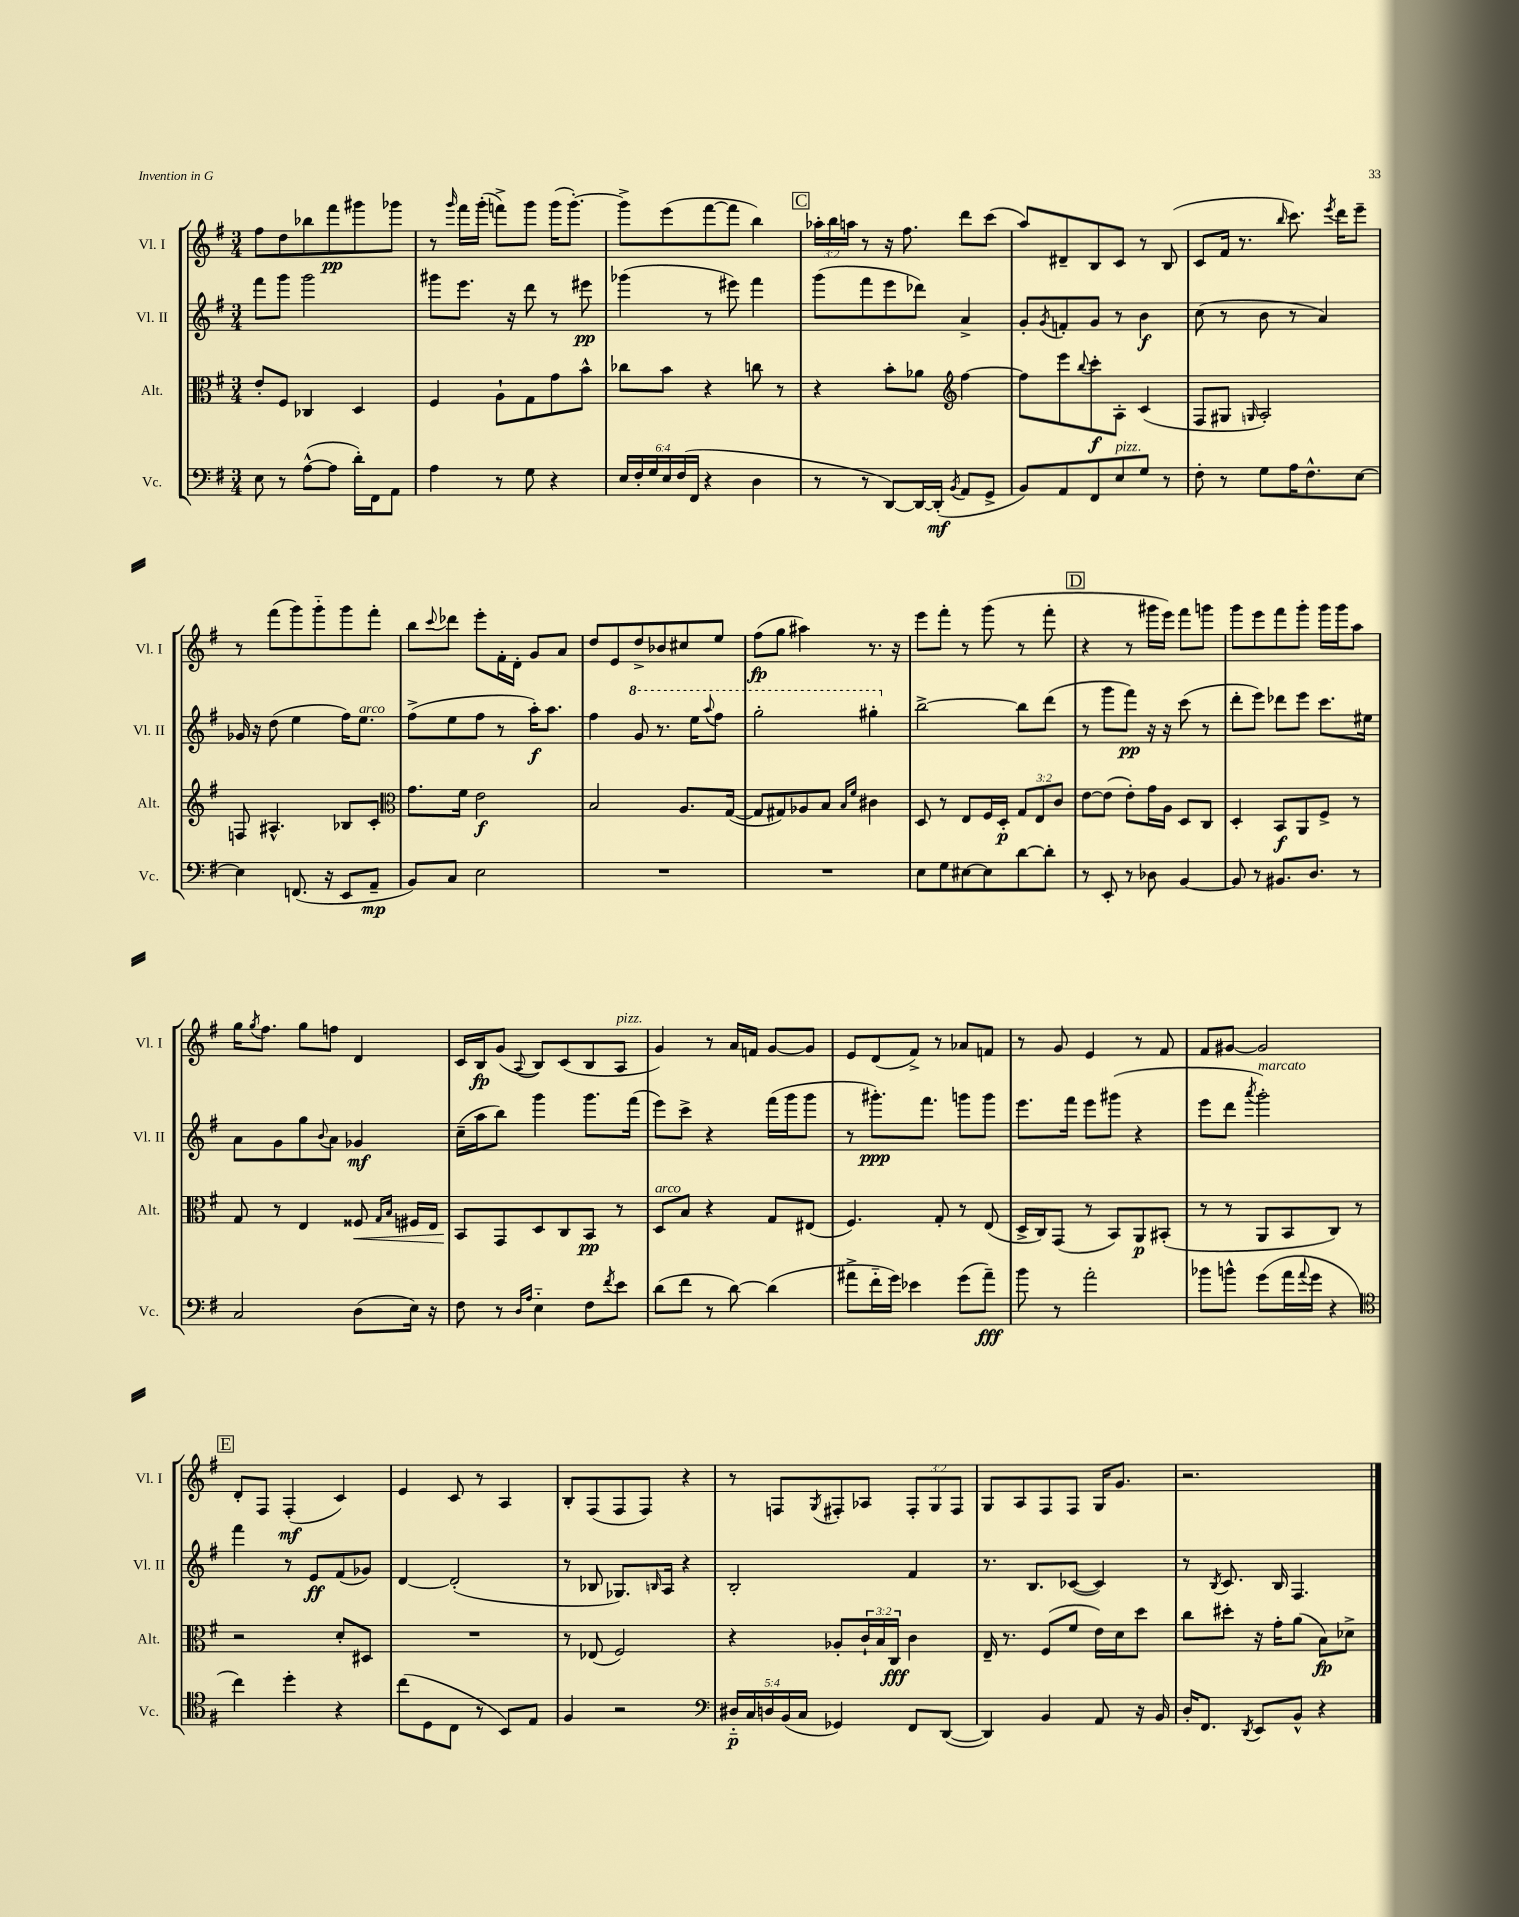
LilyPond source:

<<
\new StaffGroup <<
\new Staff = "s0" \with { instrumentName = "Vl. I" shortInstrumentName = "Vl. I" } {
    \clef treble \key g \major \numericTimeSignature \time 3/4 \override Staff.TupletNumber.text = #tuplet-number::calc-fraction-text
    fis''8 d''8 bes''8 fis'''8\pp gis'''8 ges'''8 |
    r8 \grace { g'''16 } fis'''16 g'''16-.( f'''8->) g'''8 g'''16( g'''8.~-.) |
    g'''8-> e'''8( fis'''8~ fis'''8 b''4) |
    \mark \markup { \box "C" } \tuplet 3/2 { aes''16-. b''16 a''16 } r8 r16 fis''8. d'''8 c'''8( |
    a''8) dis'8-- b8 c'8 r8 b8( |
    c'8 fis'16 r8. \grace { b''16 } c'''8.) \acciaccatura { e'''8 } d'''16 e'''8-- |
    r8 fis'''8( g'''8) g'''8-_ g'''8 fis'''8-. |
    b''8 \appoggiatura { c'''8 } des'''8 e'''8-. fis'16-. d'16-. g'8 a'8 |
    d''8 e'8 d''8-> bes'8 cis''8 e''8 |
    fis''8\fp( g''8 ais''4) r8. r16 |
    e'''8 fis'''8-. r8 g'''8( r8 fis'''8-. |
    \mark \markup { \box "D" } r4 r8 gis'''16 e'''16) fis'''8 g'''8 |
    g'''8 e'''8 fis'''8 g'''8-. g'''16 g'''16 a''8 |
    g''16 \acciaccatura { g''8 } fis''8. g''8 f''8 d'4 |
    c'16 b16\fp g'8( \appoggiatura { a8 } b8) c'8( b8 a8^\markup { \italic "pizz." } |
    g'4) r8 a'16 f'16 g'8~ g'8 |
    e'8 d'8( fis'8->) r8 aes'8 f'8 |
    r8 g'8 e'4 r8 fis'8 |
    fis'8 gis'8~ gis'2 |
    \mark \markup { \box "E" } d'8-. fis8 fis4-.\mf( c'4) |
    e'4 c'8 r8 a4 |
    b8-. fis8( fis8 fis8) r4 |
    r8 f8 \acciaccatura { g8 } fis8-. aes8 \tuplet 3/2 { fis8-. g8 fis8 } |
    g8 a8 fis8 fis8 g16 g'8. |
    r2. \bar "|." |
}
\new Staff = "s1" \with { instrumentName = "Vl. II" shortInstrumentName = "Vl. II" } {
    \clef treble \key g \major \numericTimeSignature \time 3/4
    fis'''8 g'''8 g'''2 |
    gis'''8 e'''8. r16 d'''8 r8 eis'''8\pp |
    ges'''4( r8 eis'''8) fis'''4 |
    \mark \markup { \box "C" } g'''8( fis'''8 e'''8 des'''8) a'4-> |
    g'8-. \acciaccatura { g'8 } f'8-. g'8 r8 b'4\f |
    c''8( r8 b'8 r8 a'4) |
    ges'16 r16 d''8( e''4 fis''16) e''8.^\markup { \italic "arco" } |
    fis''8->( e''8 fis''8 r8 a''16-.\f) a''8. |
    fis''4 \ottava #1 g''8 r8. e'''16 \appoggiatura { a'''8 } fis'''8 |
    g'''2-. gis'''4-. \ottava #0 |
    b''2~-> b''8 d'''8( |
    \mark \markup { \box "D" } r8 g'''8 fis'''8\pp) r16 r16 c'''8( r8 |
    d'''8-. e'''8) des'''8 e'''8 c'''8. eis''16 |
    a'8 g'8 g''8 \appoggiatura { b'8 } a'8 ges'4\mf |
    c''16--( a''16 b''8) g'''4 g'''8. fis'''16( |
    e'''8) c'''8-> r4 fis'''16( g'''16 g'''8 |
    r8 gis'''8.-.\ppp) fis'''8. g'''8 g'''8 |
    e'''8. fis'''16 e'''8 gis'''8( r4 |
    e'''8 d'''8 \acciaccatura { a'''8 } g'''2-.^\markup { \italic "marcato" }) |
    \mark \markup { \box "E" } fis'''4 r8 e'8\ff fis'8( ges'8) |
    d'4~ d'2-.( |
    r8 bes8 ges8.) \grace { b16 } a16 r4 |
    b2-. fis'4 |
    r8. b8. ces'8~( ces'4) |
    r8 \acciaccatura { b8 } c'8. b16 fis4. \bar "|." |
}
\new Staff = "s2" \with { instrumentName = "Alt." shortInstrumentName = "Alt." } {
    \clef alto \key g \major \numericTimeSignature \time 3/4 \override Staff.TupletNumber.text = #tuplet-number::calc-fraction-text
    e'8-. fis8 ces4 d4 |
    fis4 a8-! g8 g'8 b'8-^ |
    ces''8 b'8 r4 c''8 r8 |
    \mark \markup { \box "C" } r4 b'8-. aes'8 \clef treble fis''4~ |
    fis''8 e'''8 \appoggiatura { b''8 } c'''8-.\f a8-. c'4( |
    fis8 gis8 \grace { g16 } a2-.) |
    f8 ais4.-^ bes8 c'8-. |
    \clef alto g'8. fis'16 e'2\f |
    b2 a8. g16~( |
    g8 gis8) aes8 b8 \grace { b16 fis'16 } cis'4 |
    d8 r8 e8 fis16 d16-.\p \tuplet 3/2 { g8 e8 c'8 } |
    \mark \markup { \box "D" } e'8~ e'8( e'8-.) g'16 a16 d8 c8 |
    d4-. b,8\f a,8 fis8-> r8 |
    g8 r8 e4 fisis8\< \grace { g16 b16 } fis16 e16 |
    b,8\! g,8 d8 c8 b,8\pp r8 |
    d8^\markup { \italic "arco" } b8 r4 g8 eis8( |
    fis4.) g8-. r8 e8( |
    d16-> c16) g,8( r8 b,8) a,8\p bis,8-.( |
    r8 r8 a,8 b,8 c8) r8 |
    \mark \markup { \box "E" } r2 d'8-. dis8 |
    R2. |
    r8 ees8( fis2) |
    r4 aes8-. \tuplet 3/2 { c'16-! b16 c16\fff } c'4 |
    e16-- r8. fis8( fis'8 e'16) d'16 d''8 |
    c''8 dis''8-. r16 g'16-. a'8( b8\fp) des'8-> \bar "|." |
}
\new Staff = "s3" \with { instrumentName = "Vc." shortInstrumentName = "Vc." } {
    \clef bass \key g \major \numericTimeSignature \time 3/4 \override Staff.TupletNumber.text = #tuplet-number::calc-fraction-text
    e8 r8 a8~-^( a8 d'16-.) fis,16 a,8 |
    a4 r8 g8 r4 |
    \tuplet 6/4 { e16 fis16-. g16 e16 fis16( fis,16 } r4 d4 |
    \mark \markup { \box "C" } r8 r8 d,8~) d,16~ d,16-.\mf( \acciaccatura { b,8 } a,8 g,8-> |
    b,8) a,8 fis,8 e8^\markup { \italic "pizz." } g8 r8 |
    fis8-. r8 g8 a16 fis8.-^ e8~ |
    e4 f,8.( r16 e,8 a,8--\mp |
    b,8) c8 e2 |
    R2. |
    R2. |
    e8 g8 eis8~ eis8 d'8~ d'8-. |
    \mark \markup { \box "D" } r8 e,8-. r8 des8 b,4~ |
    b,8 r8 bis,8. d8. r8 |
    c2 d8( e16) r16 |
    fis8 r8 \grace { d16 a16 } e4-_ fis8 \acciaccatura { fis'8 } e'8 |
    d'8( fis'8 r8 d'8~) d'4( |
    ais'8-> fis'16-_ g'16) ees'4 g'8( ais'8--\fff) |
    b'8 r8 a'2-. |
    bes'8 b'8-^ g'8( a'16 \appoggiatura { a'8 } g'16 r4 |
    \mark \markup { \box "E" } \clef tenor c''4) d''4-. r4 |
    c''8( d8 c8 r8 b,8) e8 |
    fis4 r2 |
    \clef bass \tuplet 5/4 { dis16-_\p c16 d16 b,16( c16 } ges,4) fis,8 d,8~( |
    d,4) b,4 a,8 r16 b,16 |
    d16-. fis,8. \acciaccatura { d,8 } e,8 b,8-^ r4 \bar "|." |
}
>>
>>
\layout { \context { \Score \remove "Bar_number_engraver" } }
